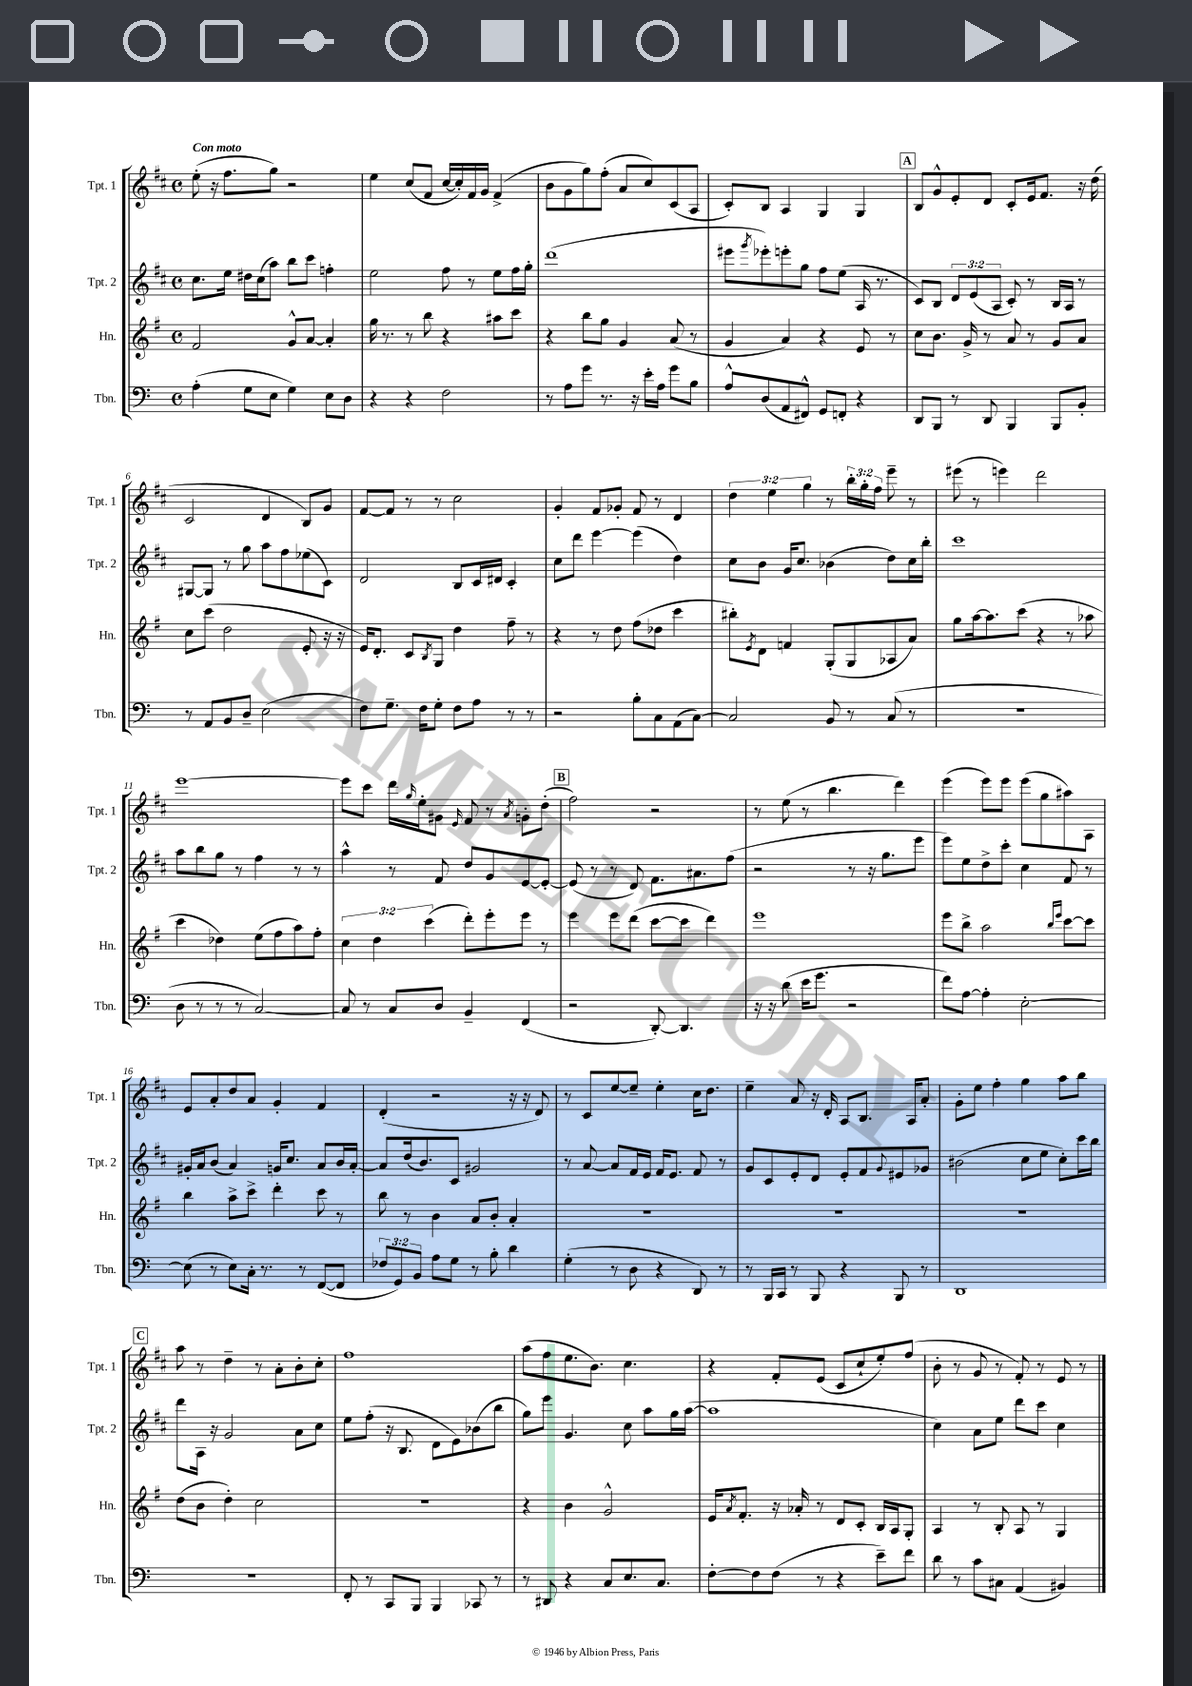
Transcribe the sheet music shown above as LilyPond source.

<<
\new StaffGroup <<
\new Staff = "s0" \with { instrumentName = "Tpt. 1" shortInstrumentName = "Tpt. 1" } {
    \clef treble \key d \major \defaultTimeSignature \time 4/4 \override Staff.TupletNumber.text = #tuplet-number::calc-fraction-text \tempo "Con moto"
    e''8-.( r16 fis''8. g''8) r2 |
    e''4 cis''8( fis'8 cis''16~ cis''16-.) fis'16 g'16 fis'4->( |
    b'8 g'8 g''8) fis''8-.( a'8 cis''8) cis'8( a8 |
    cis'8-.) b8 a4 g4 g4 |
    \mark \markup { \box "A" } b8 g'8-^ e'8-. d'8 cis'8-. e'16 fis'8. r16 d''16( |
    cis'2 d'4 b8) g'8 |
    fis'8~ fis'8 r8 r8 cis''2 |
    g'4-. fis'8 ges'8-. fis'8 r8 d'4 |
    \tuplet 3/2 { d''4 e''4 g''4 } r8 \tuplet 3/2 { b''16-. g''16-. fis''16 } e'''8-- r8 |
    eis'''8( r8 e'''4) d'''2 |
    e'''1~ |
    e'''8 cis'''8 d'''16 \grace { g''16 } e''16-. gis'8 \grace { e'16 } fis'8 r8 \acciaccatura { a'8 } g'8-. d''8-.( |
    \mark \markup { \box "B" } fis''2) r2 |
    r8 e''8( r8 b''4. d'''4) |
    e'''4( e'''8) e'''8 e'''8( g''8 ais''8) a8 |
    e'8 a'8-. d''8 a'8 g'4-. fis'4 |
    d'4-.( r2 r16 r16 d'8) |
    r8 cis'8 e''8~ e''8-- e''4-. cis''16 d''8. |
    e''4-- a'8 r16 d'16-. a8 b8. a16 a'8-. |
    g'8-. e''8 fis''4-. g''4 a''8 b''8 |
    \mark \markup { \box "C" } a''8 r8 d''4-- r8 a'8-. b'8-. cis''8-. |
    fis''1 |
    a''8( fis''8 e''8. b'8.) cis''4. |
    r4 fis'8-. e'8( cis'8 cis''8-! e''8-.) fis''8( |
    b'8-. r8 g'8 r8 fis'8-.) r8 e'8 r8 \bar "|." |
}
\new Staff = "s1" \with { instrumentName = "Tpt. 2" shortInstrumentName = "Tpt. 2" } {
    \clef treble \key d \major \defaultTimeSignature \time 4/4 \override Staff.TupletNumber.text = #tuplet-number::calc-fraction-text
    cis''8. e''16 dis''16 cis''16( a''8) b''8 cis'''8 f''4-. |
    e''2 fis''8 r8 e''8 fis''16 g''16-. |
    d'''1( |
    eis'''8 \acciaccatura { g'''8 } ees'''8-.) e'''8-. g''8 fis''8 e''8( a16 r8. |
    \mark \markup { \box "A" } cis'8) b8 \tuplet 3/2 { d'8 e'8( a8 } cis'8-.) r8 b16 a16 r8 |
    gis8~ gis8 r8 g''8 a''8 fis''8 ees''8( cis'8) |
    d'2 b8 cis'16 dis'16 cis'4-. |
    cis''8 d'''8 e'''4~ e'''4( d''4) |
    cis''8 b'8 g'16 cis''8. bes'4( d''8) cis''16 b''16-. |
    cis'''1 |
    a''8 b''8 g''8 r8 fis''4 r8 r8 |
    a''4-^ r8 fis'8 d''8 g'8 e'8~ e'8~-. |
    \mark \markup { \box "B" } e'8( r8 r8 d'8) fis'8. ais'8. fis''8( |
    r2 r8 r16 g''8. e'''8 |
    e'''8) e''8 d''8-> cis'''8-. cis''4 fis'8 r8 |
    gis'16-. a'16 b'8( a'4) g'16 cis''8. a'8 b'16 a'16~-. |
    a'8 d''16( b'8.) cis'8 gis'2 |
    r8 a'8~ a'8 fis'16 e'16 fis'16 e'8. fis'8 r8 |
    g'8 cis'8 e'8-. d'8 e'8-. fis'8 \appoggiatura { g'8 } eis'8 ges'8 |
    bis'2( cis''8 e''8 cis''8-.) cis'''16 b''16 |
    \mark \markup { \box "C" } d'''8 a16 r16 g'2 a'8 cis''8 |
    e''8 fis''8-.( r16 b8. d'8 e'8) bes'8( b''8 |
    g''8) e'''8 g'4. cis''8 a''8 g''16 a''16~( |
    a''1 |
    cis''4) a'8 e''8 d'''8 cis'''8 cis''4 \bar "|." |
}
\new Staff = "s2" \with { instrumentName = "Hn." shortInstrumentName = "Hn." } {
    \clef treble \key g \major \defaultTimeSignature \time 4/4 \override Staff.TupletNumber.text = #tuplet-number::calc-fraction-text
    fis'2 g'8-^ a'8~ a'4-. |
    g''16 r8. r8 b''8 r4 ais''8 c'''8 |
    r4 b''8 g''8 g'4 a'8( r8 |
    g'4 a'4) r4 e'8 r8 |
    \mark \markup { \box "A" } c''8 b'8. g'16-> r8 a'8 r8 g'8 a'8 |
    c''8 c'''8( d''2 e'8-. r16 r16 |
    e'16) d'8.-. c'8 \acciaccatura { b8 } g8 d''4 fis''8-- r8 |
    r4 r8 d''8 fis''8( des''8 c'''4 |
    bis''8-.) \acciaccatura { e'8 } d'8 f'4 g8-.( g8 aes8 a'8) |
    g''8 a''16~ a''8. c'''8( r4 r8 aes''8 |
    c'''4 des''4) e''8( fis''8 a''8) fis''8-. |
    \tuplet 3/2 { c''4 d''4 c'''4( } d'''8-.) e'''8-. e'''8 r8 |
    \mark \markup { \box "B" } e'''4 e'''8 d'''8( c'''8~ c'''8 d'''4) |
    e'''1 |
    e'''8 b''8-> a''2 \grace { b''16 e'''16 } c'''8~ c'''8 |
    b''4 a''8-> c'''8-> d'''4-. c'''8 r8 |
    b''8 r8 b'4 a'8 b'8-. a'4-. |
    R1 |
    R1 |
    R1 |
    \mark \markup { \box "C" } d''8( b'8 d''4-.) c''2 |
    R1 |
    r4 b'4 g'2-^ |
    e'16 \acciaccatura { a'8 } fis'8.-. r16 aes'16-. r8 d'8 c'8-. b16 a16 g8-. |
    a4 r8 b8-. a8 r8 g4 \bar "|." |
}
\new Staff = "s3" \with { instrumentName = "Tbn." shortInstrumentName = "Tbn." } {
    \clef bass \key c \major \defaultTimeSignature \time 4/4 \override Staff.TupletNumber.text = #tuplet-number::calc-fraction-text
    a4-.( g8 e8 g4) e8 d8 |
    r4 r4 f2 |
    r8 a8 g'8 r8. r16 e'16-. a16 g'8 b8 |
    a8-^ d8( a,8 fis,8-^) g,8 f,8-. r4 |
    \mark \markup { \box "A" } d,8 b,,8 r8 d,8 b,,4 b,,8 b,8-. |
    r8 a,8 b,8 d8-- e2( |
    f8) g8.-- f16 g8-. f8 a8 r8 r8 |
    r2 b8-. c8 a,8( c8~) |
    c2 b,8 r8 c8( r8 |
    R1 |
    d8 r8 r8 r8 c2~) |
    c8 r8 c8 d8 b,4-- f,4( |
    \mark \markup { \box "B" } r2 d,8~-.) d,4. |
    r16 r16 d'8( e'16 g'8. r2 |
    f'8) a8~ a4-. e2~-. |
    e8( r8 e8) c16-. r8. r8 f,8~( f,8 |
    \tuplet 3/2 { fes8 g,8) b,8 } a8 g8 r8 b8-. d'4 |
    g4-.( r8 d8 r4 d,8) r8 |
    r8 b,,16 c,16 r8 b,,8 r4 b,,8 r8 |
    d,1 |
    \mark \markup { \box "C" } R1 |
    f,8-. r8 c,8 b,,8 b,,4 ces,8 r8 |
    r8 dis,8 r4 c8 e8. c8. |
    f8~-. f8 f8( r8 r4 e'8--) f'8 |
    d'8 r8 c'8 cis8 a,4( bis,4) \bar "|." |
}
>>
>>
